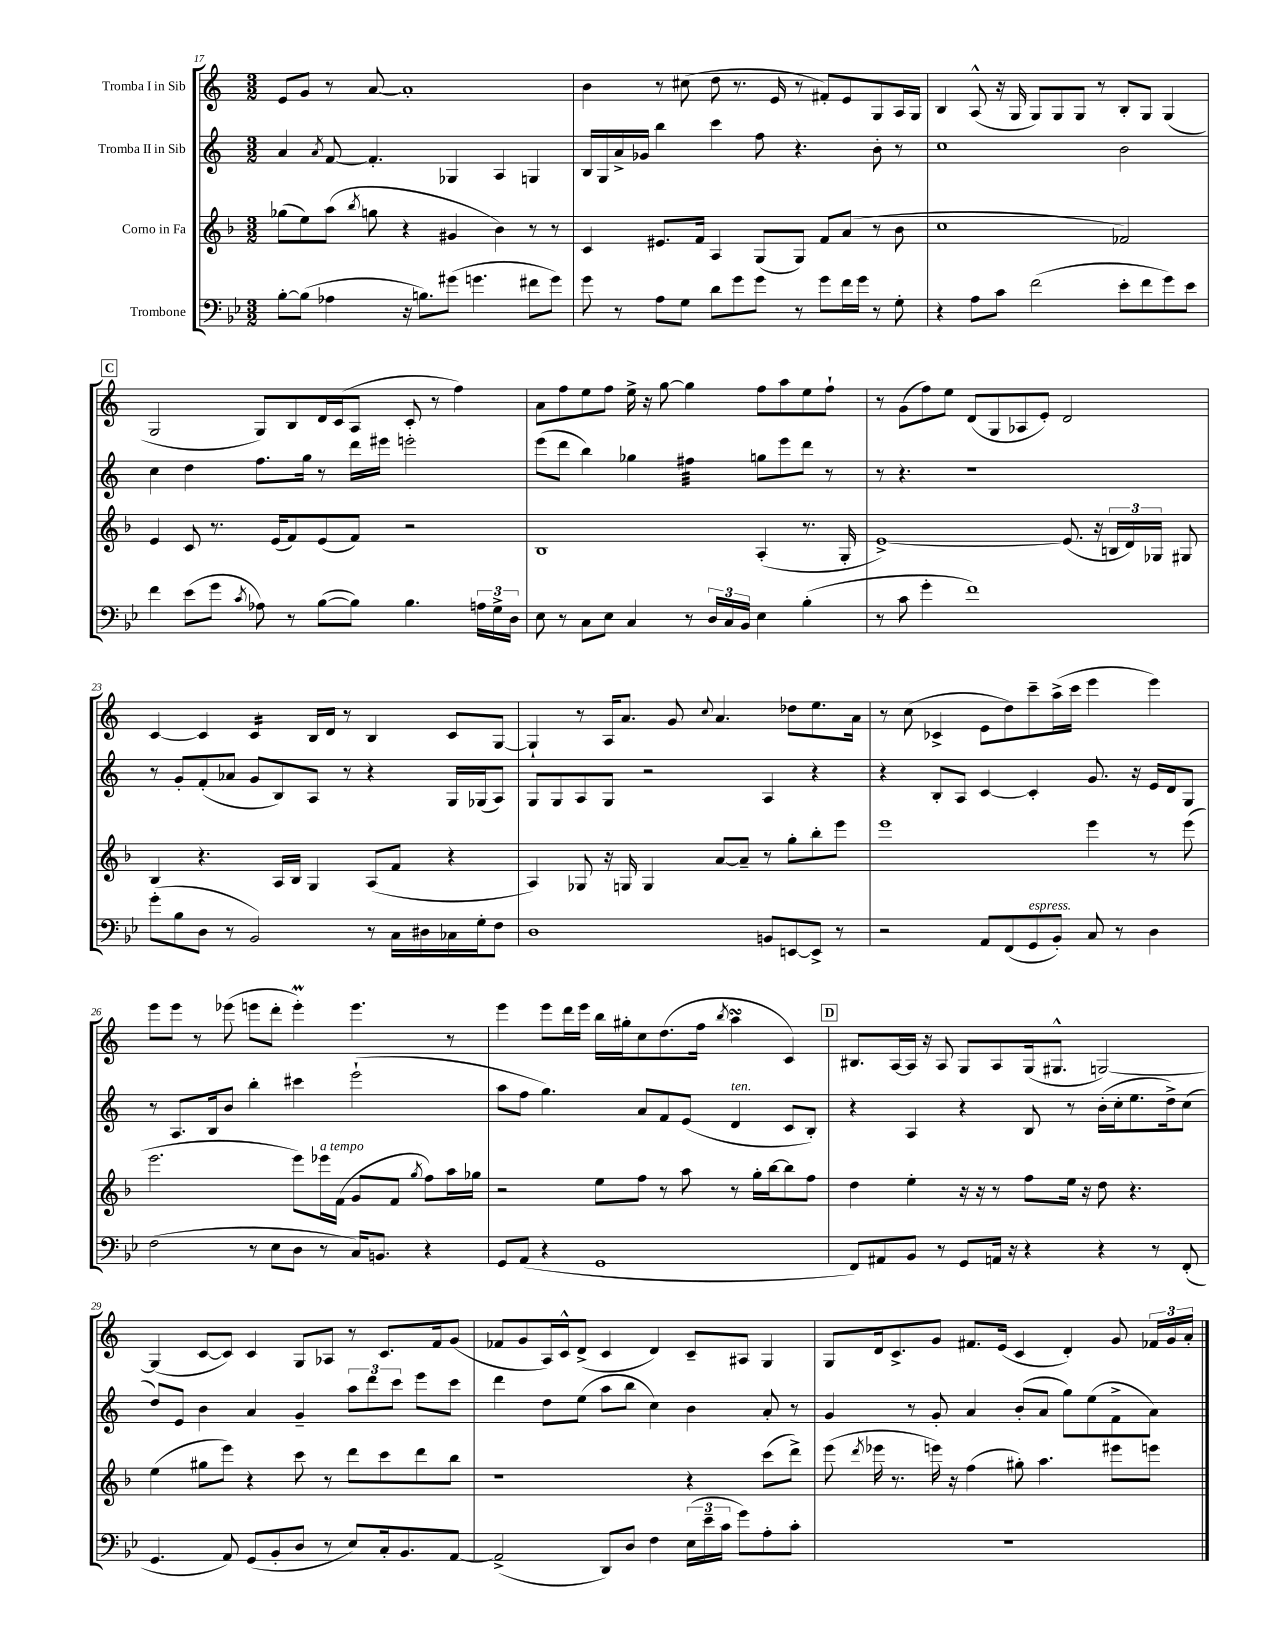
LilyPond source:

<<
\new StaffGroup <<
\new Staff = "s0" \with { instrumentName = "Tromba I in Sib" } {
    \clef treble \key c \major \numericTimeSignature \time 3/2
    \autoBeamOff e'8[ g'8] r8 a'8~ a'1-. |
    b'4 r8 cis''8( d''8 r8. e'16 r8 fis'8[-.) e'8 g8 a16 g16] |
    b4 a8-^( r16 g16 g8[) g8 g8] r8 b8[-. g8] g4( |
    \mark \markup { \box "C" } g2 g8[) b8 d'16 c'16( a8] c'8-. r8 f''4) |
    a'8[ f''8 e''8 f''8] e''16-> r16 g''8~ g''4 f''8[ a''8 e''8 f''8]-! |
    r8 g'8[( f''8) e''8] d'8[( g8 aes8 e'8]-.) d'2 |
    c'4~ c'4 c'4:16 b16[ d'16] r8 b4 c'8[ g8]~ |
    g4-! r8 a16[ a'8.] g'8 \appoggiatura { c''8 } a'4. des''8[ e''8. a'16] |
    r8 c''8( ces'4-> e'8[ d''8) c'''8-- a''16->( c'''16] e'''4 e'''4) |
    e'''8[ e'''8] r8 ees'''8( e'''8[ d'''8]-. e'''4-.\prall) e'''4. r8 |
    e'''4 e'''8[ d'''16 e'''16] b''16[ gis''16-. c''8 d''8.( f''16] \acciaccatura { b''8 } a''4\turn c'4) |
    \mark \markup { \box "D" } bis8.[ a16~ a16] r16 a8 g8[ a8 g16( gis8.]-^ g2~) |
    g4( c'8[~ c'8]) c'4 g8[ aes8] r8 c'8.[ f'16 g'8]( |
    fes'8[ g'8 a16) c'16-^ d'8]->( c'4 d'4) c'8[-- ais8] g4 |
    g8[ d'16 c'8.-> g'8] fis'8.[ e'16]( c'4 d'4-.) g'8 \tuplet 3/2 { fes'16[ g'16 a'16]-. } \bar "|." |
}
\new Staff = "s1" \with { instrumentName = "Tromba II in Sib" } {
    \clef treble \key c \major \numericTimeSignature \time 3/2
    \autoBeamOff a'4 \acciaccatura { a'8 } f'8~ f'4.-. ges4 a4 g4 |
    b16[ g16 a'16-> ges'16] b''4 c'''4 f''8 r4. b'8-. r8 |
    c''1 b'2 |
    \mark \markup { \box "C" } c''4 d''4 f''8.[ g''16] r8 d'''16[ eis'''16] e'''2-. |
    e'''8[( d'''8] b''4) ges''4 fis''4:32 g''8[ e'''8 d'''8] r8 |
    r8 r4. r1 |
    r8 g'8[-. f'8-.( aes'8] g'8[ b8) a8] r8 r4 g16[ ges16( a8]) |
    g8[ g8 a8 g8] r2 a4 r4 |
    r4 b8[-. a8] c'4~ c'4-. g'8. r16 e'16[ d'16 g8] |
    r8 a8.[ b16 b'8] b''4-. cis'''4 e'''2-!( |
    a''8[ f''8] g''4.) a'8[ f'8 e'8]( d'4^\markup { \italic "ten." } c'8[ b8]-.) |
    \mark \markup { \box "D" } r4 a4 r4 b8 r8 b'16[-.( c''16-. e''8. d''16->) c''8]( |
    d''8[) e'8] b'4 a'4 g'4-- \tuplet 3/2 { a''8[ d'''8 c'''8] } e'''8[ c'''8] |
    d'''4 d''8[ e''8]( a''8[ b''8] c''4) b'4 a'8-. r8 |
    g'4 r8 g'8-. a'4 b'8[-.( a'8] g''8[) e''8( f'8-> a'8]) \bar "|." |
}
\new Staff = "s2" \with { instrumentName = "Corno in Fa" } {
    \clef treble \key f \major \numericTimeSignature \time 3/2
    \autoBeamOff ges''8[( e''8) a''8]( \acciaccatura { bes''8 } g''8 r4 gis'4 bes'4) r8 r8 |
    c'4 eis'8.[ f'16] a4 g8[( g8]) f'8[ a'8]( r8 bes'8 |
    c''1 fes'2) |
    \mark \markup { \box "C" } e'4 c'8 r8. e'16[( f'8) e'8( f'8]) r2 |
    bes1 a4-.( r8. g16-. |
    e'1~->) e'8.( r16 \tuplet 3/2 { b16[ d'16) ges16] } gis8 |
    bes4 r4. a16[ bes16] g4 a8[( f'8] r4 |
    a4) ges8 r16 g16 g4 a'8[~ a'8]-- r8 g''8[-. bes''8-. e'''8] |
    e'''1 e'''4 r8 e'''8( |
    e'''2. e'''8[) ees'''16^\markup { \italic "a tempo" } f'16]( g'8[ f'8] \acciaccatura { g''8 } f''8[) a''16 ges''16] |
    r2 e''8[ f''8] r8 a''8 r8 g''16[-. bes''16~ bes''8 f''8] |
    \mark \markup { \box "D" } d''4 e''4-. r16 r16 r8 f''8[ e''16] r16 d''8 r4. |
    e''4( gis''8[ e'''8]) r4 c'''8 r8 d'''8[ c'''8 d'''8 bes''8] |
    r1 r4 c'''8[( d'''8]->) |
    e'''8( \acciaccatura { d'''8 } ees'''16 r8. e'''16) r16 f''4( gis''8-.) a''4. eis'''8[ e'''8] \bar "|." |
}
\new Staff = "s3" \with { instrumentName = "Trombone" } {
    \clef bass \key bes \major \numericTimeSignature \time 3/2
    \autoBeamOff bes8[~-. bes8]( aes4 r16 b8.[) gis'8]( g'4. fis'8[ g'8]) |
    g'8 r8 a8[ g8] d'8[ g'8 g'8] r8 g'8[ f'16 g'16] r8 g8-. |
    r4 a8[ c'8] f'2( ees'8[-. f'8 g'8) ees'8] |
    \mark \markup { \box "C" } f'4 ees'8[( g'8] \acciaccatura { c'8 } aes8) r8 bes8[~( bes8]) bes4. \tuplet 3/2 { a16[ g16-> d16] } |
    ees8 r8 c8[ ees8] c4 r8 \tuplet 3/2 { d16[ c16 bes,16] } ees4 bes4-.( |
    r8 c'8 g'4-. f'1) |
    g'8[-.( bes8 d8] r8 bes,2) r8 c16[ dis16 ces16 g16-. f8] |
    d1 b,8[ e,8~ e,8]-> r8 |
    r2 a,8[ f,8( g,8^\markup { \italic "espress." } bes,8]-.) c8 r8 d4 |
    f2( r8 ees8[ d8] r8 c16[) b,8.] r4 |
    g,8[ a,8]( r4 g,1 |
    \mark \markup { \box "D" } f,8[) ais,8 bes,8] r8 g,8[ a,16] r16 r4 r4 r8 f,8-.( |
    g,4. a,8) g,8[( bes,8-. d8] r8 ees8[) c16-. bes,8. a,8]~ |
    a,2->( d,8[) d8] f4 \tuplet 3/2 { ees16[( ees'16-- c'16] } g'8[) a8-. c'8]-. |
    R1. \bar "|." |
}
>>
>>
\layout { \context { \Score currentBarNumber = #17 } }
